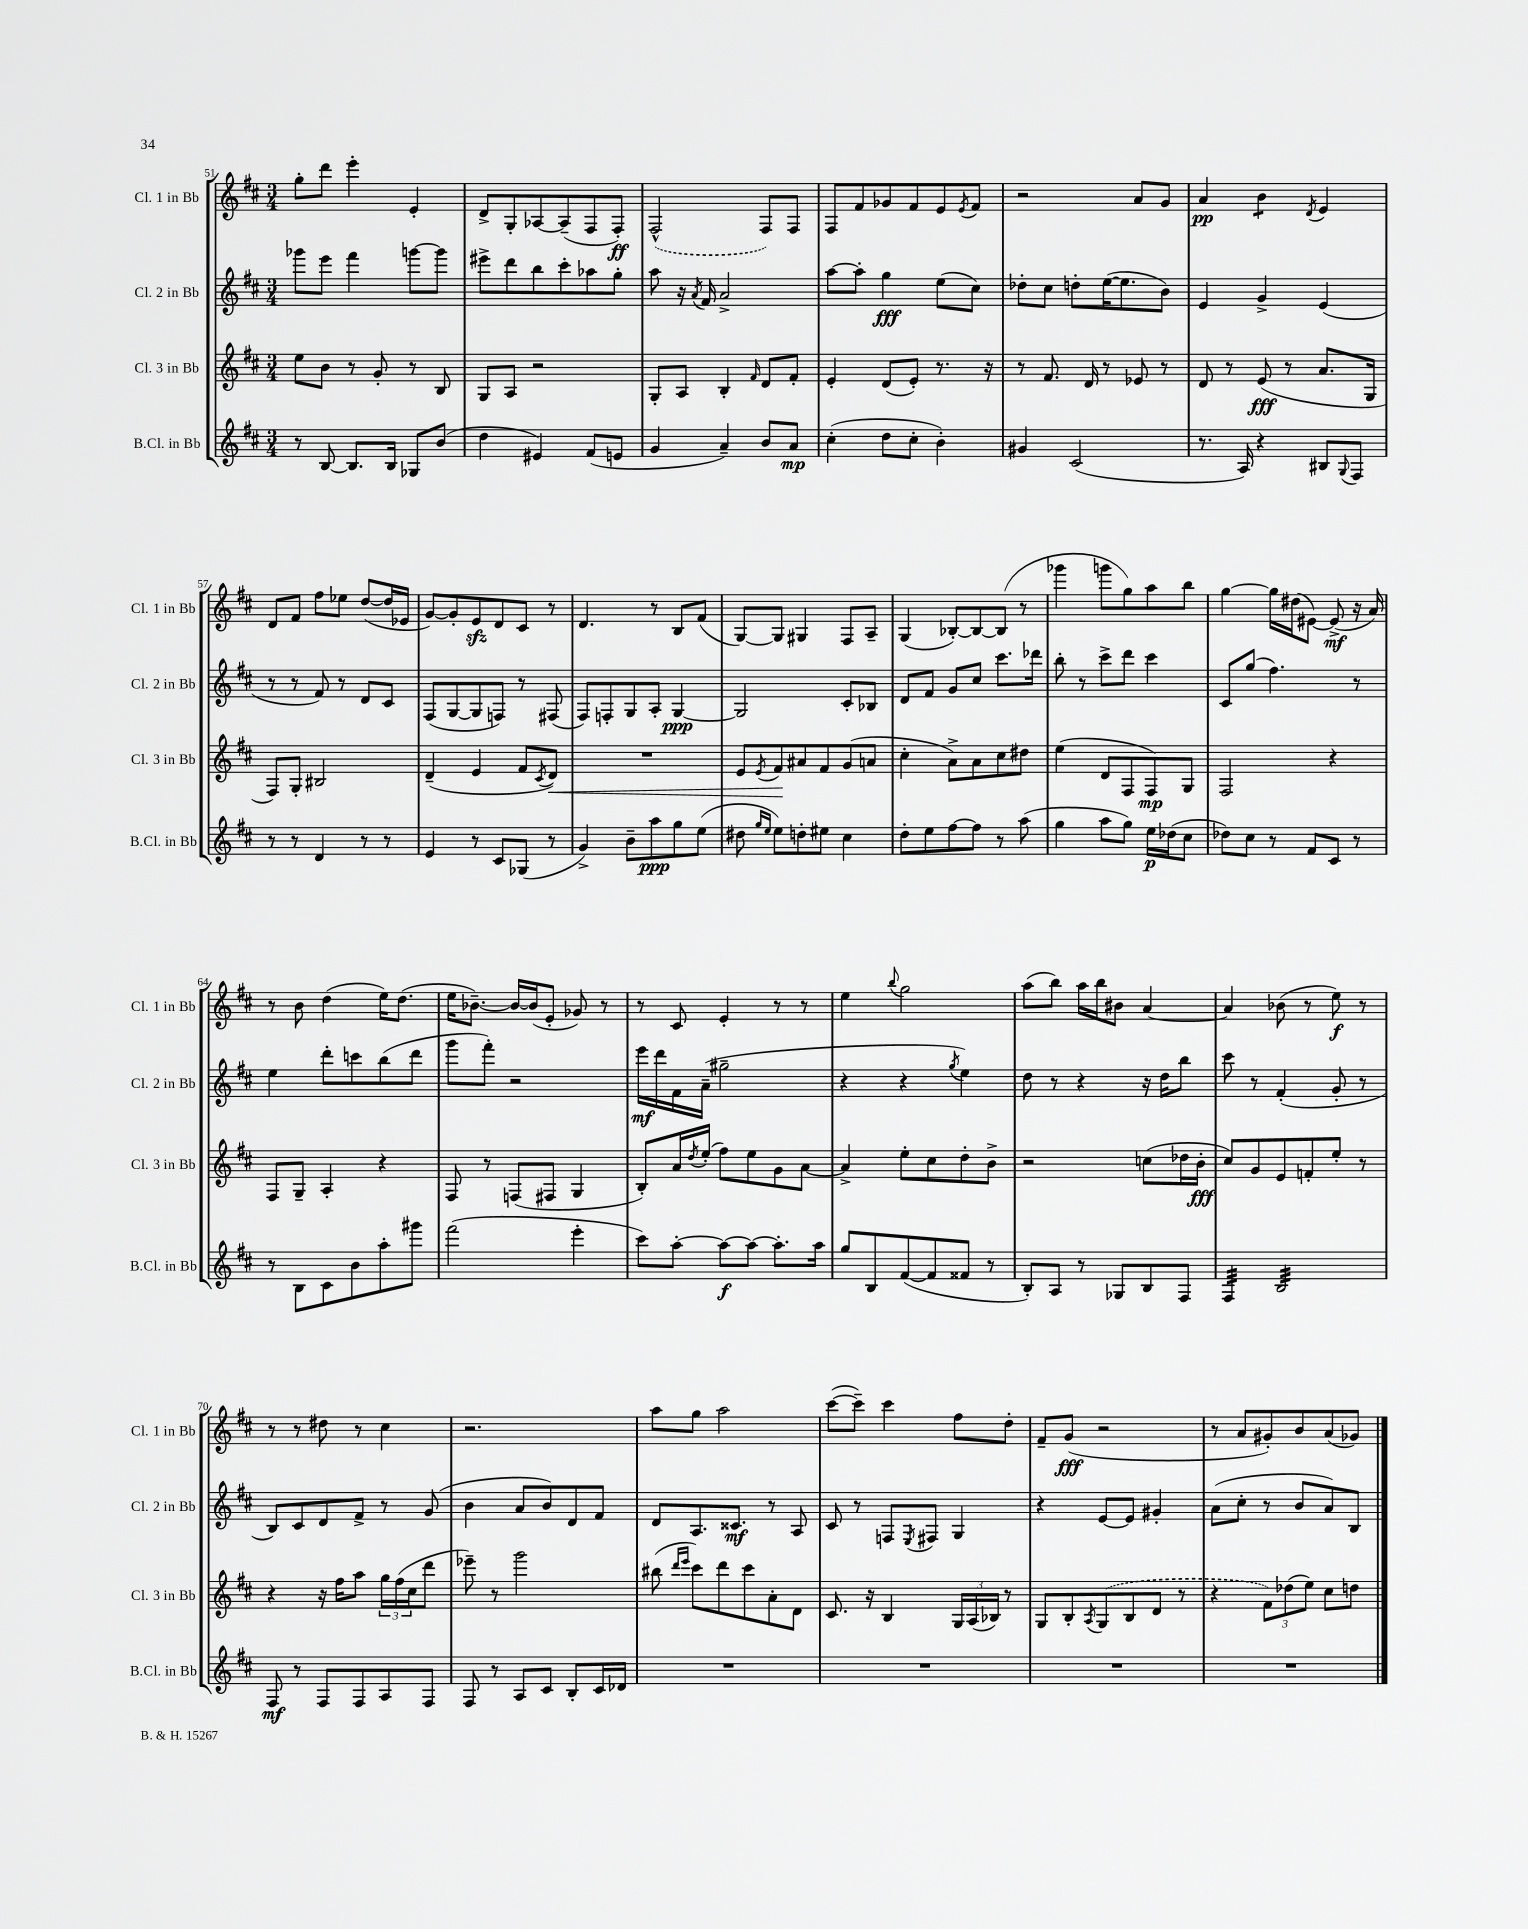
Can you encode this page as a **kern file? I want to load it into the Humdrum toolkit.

**kern	**kern	**kern	**kern
*staff4	*staff3	*staff2	*staff1
*clefG2	*clefG2	*clefG2	*clefG2
*k[f#c#]	*k[f#c#]	*k[f#c#]	*k[f#c#]
*M3/4	*M3/4	*M3/4	*M3/4
8r	8ee	8ggg-	8gg'
[8B	8b	8eee	8ddd
8.B]	8r	4fff#	4eee'
.	8g'	.	.
16B	.	.	.
8G-	8r	[8ggg	4e'
(8b	8B	8ggg]	.
=	=	=	=
4dd	8G	8eee#^	8d^
.	8A	8ddd	8G'
4e#)	2r	8bb	[8A-
.	.	8ccc#'	(8A-~]
(8f#	.	8aa-	8F#
8e	.	8gg'	8F#')
=	=	=	=
4g	8G'	8aa	(2F#^^
.	8A	16r	.
.	.	8qa	.
.	.	16f#	.
4a~)	4B'	2a^	.
.	16qqf#	.	.
8b	8d	.	8F#)
8a	8f#'	.	8F#
=	=	=	=
(4cc#'	4e'	[8aa	8F#
.	.	8aa']	8f#
8dd	(8d	4gg	8g-
8cc#'	8e')	.	8f#
4b')	8.r	(8ee	8e
.	.	.	8qe
.	.	8cc#)	8f#
.	16r	.	.
=	=	=	=
4g#	8r	8dd-'	2r
.	8.f#	8cc#	.
(2c#	.	8dd'	.
.	16d	.	.
.	8r	([16ee	.
.	.	8.ee]	.
.	8e-	.	8a
.	8r	8b)	8g
=	=	=	=
8.r	8d	4e	4a
.	8r	.	.
16A)	.	.	.
4r	(8e	4g^	4b
.	8r	.	.
.	.	.	8qd
8B#	8.a	(4e	4e
8qqG	.	.	.
8F#	.	.	.
.	16G	.	.
=	=	=	=
8r	8F#)	8r	8d
8r	8G'	8r	8f#
4d	2B#	8f#)	8ff#
.	.	8r	8ee-
8r	.	8d	([8dd
8r	.	8c#	16dd]
.	.	.	16e-
=	=	=	=
4e	(4d~	(8F#	[8g)
.	.	[8G	8g']
8r	4e	8G]	8e
8c#	.	8F)	8d
(8G-	8f#	8r	8c#
.	8qc#	.	.
8r	8d)	(8F#	8r
=	=	=	=
4g^)	2.r	8F#)	4.d
.	.	8F'	.
8b~	.	8G	.
8aa	.	8A'	8r
8gg	.	[4G	8B
(8ee	.	.	(8f#
=	=	=	=
8dd#	8e	2G]	[8G)
16qqgg	.	.	.
16qqee	8qe	.	.
8ee)	8f#	.	8G]
8dd'	8a#	.	4G#
8ee#	8f#	.	.
4cc#	(8g	8c#'	8F#
.	8a	8B-	8A~
=	=	=	=
8dd'	4cc#'	8d	(4G
8ee	.	8f#	.
[8ff#	8a^)	8g	[8B-')
8ff#]	8a	8cc#	8B-_
8r	8cc#	8.ccc#	(8B-]
(8aa	8dd#	.	8r
.	.	16ddd-	.
=	=	=	=
4gg	(4ee	8bb'	4ggg-
.	.	8r	.
8aa	8d	8ccc#^	8ggg
8gg)	8F#	8ddd	8gg)
16ee	8F#)	4ccc#	8aa
(16dd-	.	.	.
8cc#	8G	.	8bb
=	=	=	=
8dd-)	2F#	8c#	[4gg
8cc#	.	(8gg	.
8r	.	4.ff#)	16gg]
.	.	.	(16dd#
8f#	.	.	[8e#)
8c#	4r	.	(8e#^]
8r	.	8r	16r
.	.	.	16a)
=	=	=	=
8r	8F#	4ee	8r
8B	8G~	.	8b
8c#	4A'	8ddd'	(4dd
8b	.	8ccc	.
8aa'	4r	(8bb	16ee)
.	.	.	(8.dd
8ggg#	.	8ddd	.
=	=	=	=
(2fff#	8F#	8ggg	16ee
.	.	.	[8.b-~)
.	8r	8fff#')	.
.	(8F	2r	16b-_
.	.	.	(16b-]
.	8F#	.	8e'
4eee'	4G	.	8g-)
.	.	.	8r
=	=	=	=
8ccc#)	8B')	16eee	8r
.	.	16ddd	.
[8aa'	16a	16f#	8c#
.	8qdd	.	.
.	(16ee'	(16a~	.
8aa_	8ff#)	2gg#~	4e'
8aa_	8ee	.	.
8.aa']	8g	.	8r
.	[8a	.	8r
16aa	.	.	.
=	=	=	=
8gg	4a^]	4r	4ee
8B	.	.	.
.	.	.	8qqbb
([8f#	8ee'	4r	2gg
8f#]	8cc#	.	.
.	.	8qgg	.
8f##	8dd'	4ee)	.
8r	8b^	.	.
=	=	=	=
8B')	2r	8dd	(8aa
8A	.	8r	8bb)
8r	.	4r	16aa
.	.	.	16bb
8G-	.	.	8b#
8B	(8cc	16r	[4a
.	.	16dd	.
8F#	16dd-	8bb	.
.	16b'	.	.
=	=	=	=
4F#	8cc#)	8ccc#	4a]
.	8g	8r	.
2B	8e	(4f#'	(8b-
.	8f'	.	8r
.	8ee'	8g'	8ee)
.	8r	8r	8r
=	=	=	=
8F#	4r	8B)	8r
8r	.	8c#	8r
8F#	16r	8d	8dd#
.	16ff#	.	.
8F#	8aa	8f#^	8r
8A	24gg	8r	4cc#
.	(24ff#	.	.
.	24cc#	.	.
8F#	8ddd	(8g	.
=	=	=	=
8F#	8eee-~)	4b	2.r
8r	8r	.	.
8A	2ggg	8a	.
8c#	.	8b)	.
8B'	.	8d	.
16c#	.	8f#	.
16d-	.	.	.
=	=	=	=
2.r	(8bb#	8d	8aa
.	16qqddd	.	.
.	16qqeee	.	.
.	8ccc#)	8.A	8gg
.	8ddd	.	2aa
.	.	8.c##	.
.	8ccc#	.	.
.	8a'	8r	.
.	8d	8A	.
=	=	=	=
2.r	8.c#	8c#	([8ccc#
.	.	8r	8ccc#~])
.	16r	.	.
.	4B	8F	4ccc#
.	.	8qE	.
.	.	8F#	.
.	24G	4G	8ff#
.	(24A	.	.
.	24B-)	.	.
.	8r	.	8dd'
=	=	=	=
2.r	8G	4r	8f#~
.	8B'	.	(8g
.	8qA	.	.
.	(8G	[8e	2r
.	8B	8e]	.
.	8d	4g#'	.
.	8r	.	.
=	=	=	=
2.r	4r	(8a	8r
.	.	8cc#'	8a
.	12f#)	8r	8g#')
.	(12dd-	.	.
.	.	8b	8b
.	12ee)	.	.
.	8cc#	8a)	(8a
.	8dd	8B	8g-)
==	==	==	==
*-	*-	*-	*-
